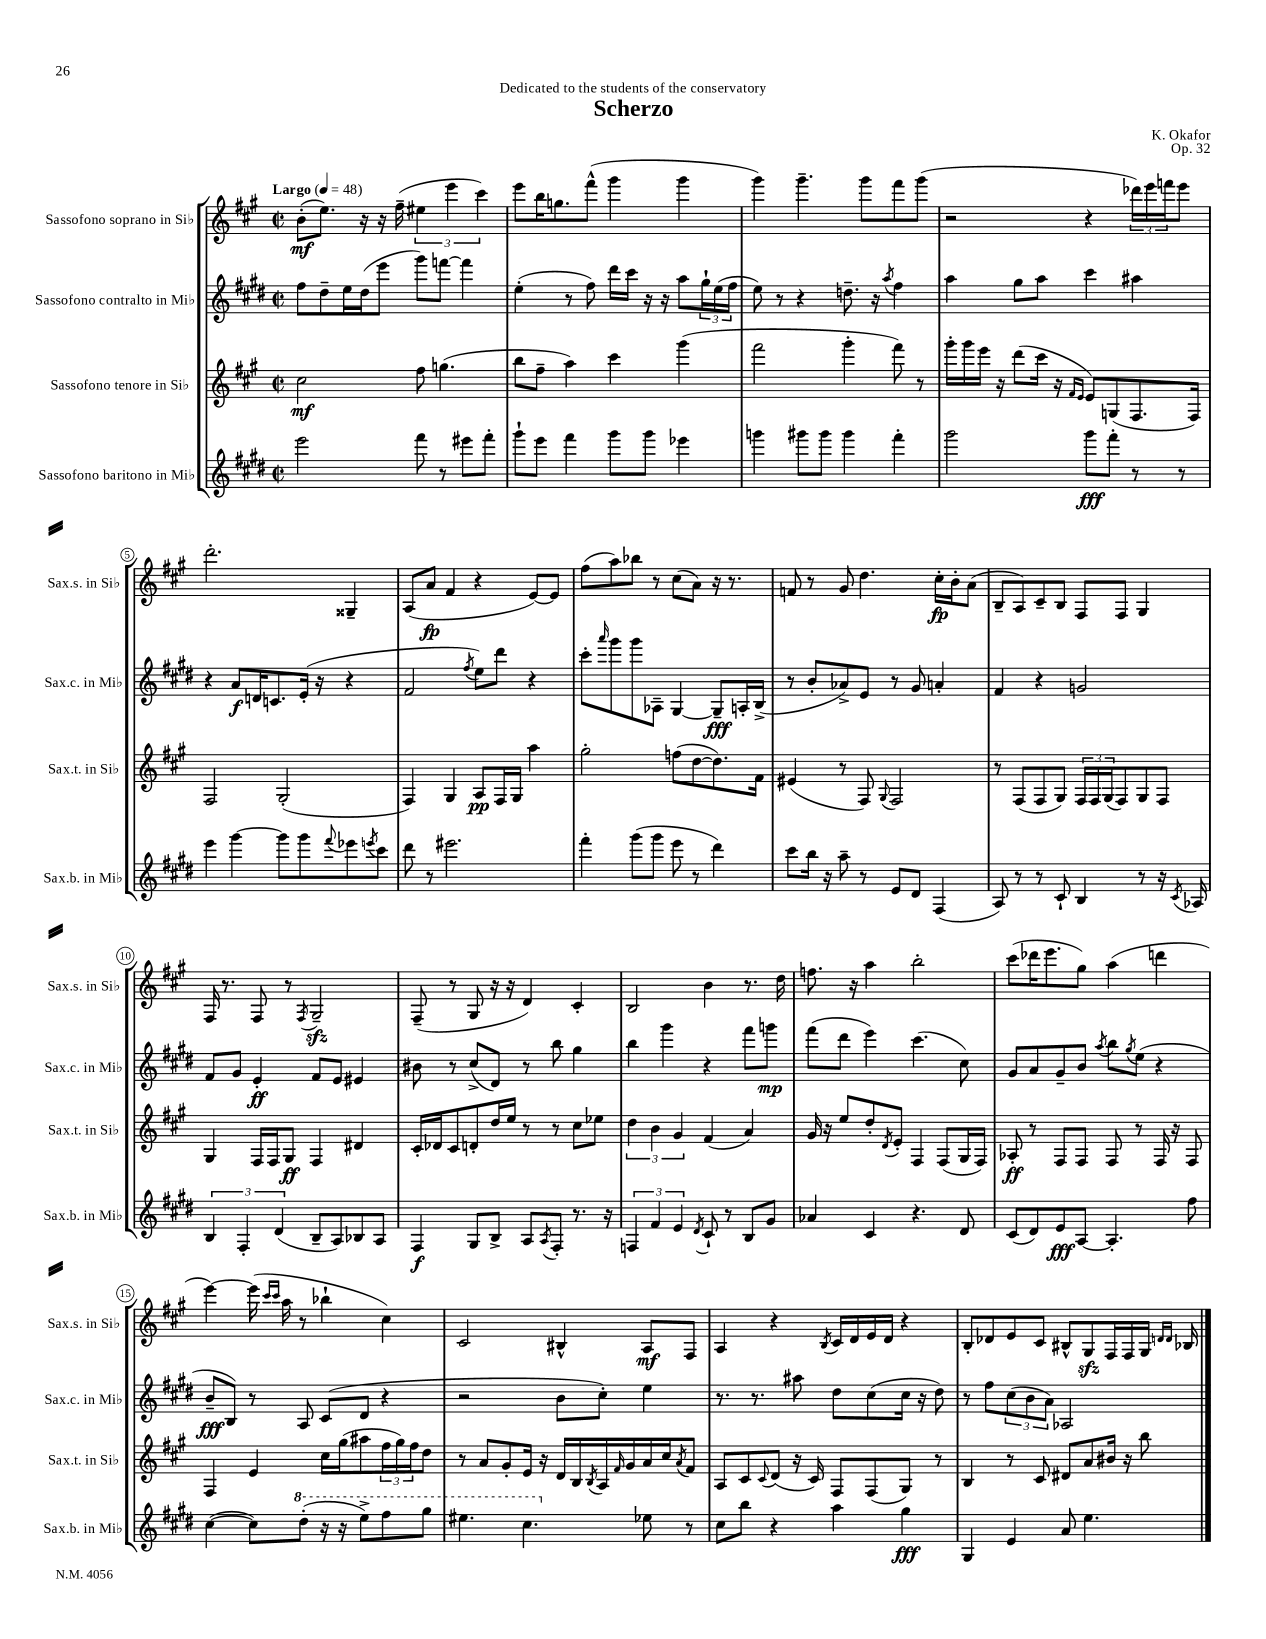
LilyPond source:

\header { title = "Scherzo" composer = "K. Okafor" dedication = "Dedicated to the students of the conservatory" opus = "Op. 32" }
<<
\new StaffGroup <<
\new Staff = "s0" \with { instrumentName = "Sassofono soprano in Sib" shortInstrumentName = "Sax.s. in Sib" } {
    \clef treble \key a \major \defaultTimeSignature \time 2/2 \tempo "Largo" 4 = 48
    b'8-.\mf( e''8.) r16 r16 fis''16--( \tuplet 3/2 { eis''4 e'''4 cis'''4) } |
    e'''8 b''16 g''8. fis'''8-^( gis'''4 gis'''4 |
    gis'''4) gis'''4.-- gis'''8 fis'''8 gis'''8( |
    r2 r4 \tuplet 3/2 { des'''16) e'''16 f'''16 } e'''8 |
    d'''2.-. gisis4-- |
    a8( a'8\fp fis'4 r4 e'8~) e'8 |
    fis''8( a''8) bes''8 r8 cis''8( a'8) r16 r8. |
    f'8 r8 gis'8 d''4. cis''16-.\fp b'16-. a'8( |
    b8-- a8) cis'8-- b8 fis8 fis8 gis4 |
    fis16 r8. fis8 r8 \acciaccatura { fis8 } gis2--\sfz |
    fis8--( r8 gis8 r16 r16 d'4) cis'4-. |
    b2 b'4 r8. d''16 |
    f''8. r16 a''4 b''2-. |
    cis'''8( des'''16 e'''8. gis''8) a''4( d'''4 |
    e'''4~) e'''16( \grace { cis'''16 cis'''16 } a''16 r8 bes''4-! cis''4) |
    cis'2 bis4-^ a8\mf fis8 |
    a4 r4 \acciaccatura { b8 } cis'16 d'16 e'16 d'16 r4 |
    b8-. des'8 e'8 cis'8 bis8-^ gis8\sfz fis16 fis16 gis16 \grace { d'16 d'16 } bes16 \bar "|." |
}
\new Staff = "s1" \with { instrumentName = "Sassofono contralto in Mib" shortInstrumentName = "Sax.c. in Mib" } {
    \clef treble \key e \major \defaultTimeSignature \time 2/2
    fis''8 dis''8-- e''16 dis''16( e'''8 gis'''8) f'''8~ f'''4 |
    e''4-.( r8 fis''8) dis'''16 cis'''16 r16 r16 a''8 \tuplet 3/2 { gis''16-! e''16( fis''16 } |
    e''8) r8 r4 d''8.-- r16 \acciaccatura { a''8 } fis''4 |
    a''4 gis''8 a''8 cis'''4 ais''4 |
    r4 a'8\f d'16 c'8. e'16-.( r16 r4 |
    fis'2 \acciaccatura { fis''8 } e''8) dis'''8 r4 |
    cis'''8-. \grace { a'''16 } gis'''8 gis'''8 aes8-- gis4~ gis8--\fff a16-. b16->( |
    r8 b'8-. aes'8->) e'8 r8 gis'8 a'4-. |
    fis'4 r4 g'2 |
    fis'8 gis'8 e'4-.\ff fis'8 e'8 eis'4 |
    bis'8 r8 cis''8->( dis'8) r8 b''8 gis''4 |
    b''4 gis'''4 r4 fis'''8 g'''8\mp |
    fis'''8( dis'''8 e'''4) cis'''4.( cis''8) |
    gis'8 a'8 gis'8-- b'8 \acciaccatura { a''8 } b''8 \acciaccatura { gis''8 } e''8( r4 |
    b'8--\fff b8) r8 a8 cis'8( dis'8 r4 |
    r2 b'8 cis''8-.) e''4 |
    r8. r8. ais''8 dis''8 cis''8( cis''16 r16 dis''8) |
    r8 fis''8 \tuplet 3/2 { cis''8( b'8 a'8) } aes2 \bar "|." |
}
\new Staff = "s2" \with { instrumentName = "Sassofono tenore in Sib" shortInstrumentName = "Sax.t. in Sib" } {
    \clef treble \key a \major \defaultTimeSignature \time 2/2
    cis''2\mf fis''8 g''4.( |
    b''8 fis''8-- a''4) cis'''4 gis'''4( |
    fis'''2 gis'''4-. fis'''8) r8 |
    gis'''16-. gis'''16 e'''16 r16 d'''8( cis'''16 r16 \grace { fis'16 e'16 } e'8) g8( fis8. fis16) |
    fis2 gis2-.( |
    fis4) gis4 a8\pp fis16 gis16 a''4 |
    gis''2-. f''8( d''8~ d''8.) fis'16 |
    eis'4( r8 fis8) \appoggiatura { gis8 } fis2 |
    r8 fis8( fis8 gis8) \tuplet 3/2 { fis16 fis16 gis16( } fis8) gis8 fis8 |
    gis4 fis16 fis16 gis8\ff fis4 dis'4 |
    cis'16-. des'16 cis'8 d'8-. d''16 e''16 r8 r8 cis''8 ees''8 |
    \tuplet 3/2 { d''4 b'4 gis'4 } fis'4( a'4) |
    gis'16 r16 e''8 d''8-. \acciaccatura { d'8 } e'8-. fis4 fis8( gis16 fis16) |
    aes8-.\ff r8 fis8 fis8 fis8 r8 fis16 r16 fis8 |
    fis4 e'4 cis''16 gis''16( ais''8 \tuplet 3/2 { fis''16 gis''16) fis''16 } d''8 |
    r8 a'8 gis'8-. e'16 r16 d'16 b16 \acciaccatura { b8 } a16 \grace { fis'16 } gis'16 a'16 cis''16 \acciaccatura { a'8 } fis'8 |
    a8 cis'8 \appoggiatura { cis'8 } d'8( r16 cis'16) fis8 fis8( gis8) r8 |
    b4 r8 cis'8 dis'8 a'8 bis'16 r16 b''8 \bar "|." |
}
\new Staff = "s3" \with { instrumentName = "Sassofono baritono in Mib" shortInstrumentName = "Sax.b. in Mib" } {
    \clef treble \key e \major \defaultTimeSignature \time 2/2
    e'''2 fis'''8 r8 eis'''8 fis'''8-. |
    gis'''8-! e'''8 fis'''4 gis'''8 gis'''8 ees'''4 |
    g'''4 gis'''8 gis'''8 gis'''4 fis'''4-. |
    gis'''2 gis'''8\fff fis'''8-. r8 r8 |
    e'''4 gis'''4~ gis'''8 gis'''8 \appoggiatura { fis'''8 } ees'''8 \acciaccatura { e'''8 } cis'''8 |
    dis'''8 r8 eis'''2. |
    fis'''4-. gis'''8( gis'''8 e'''8 r8 dis'''4) |
    cis'''8 b''16 r16 a''8-- r8 e'8 dis'8 fis4( |
    a8) r8 r8 cis'8-! b4 r8 r16 \acciaccatura { cis'8 } aes16 |
    \tuplet 3/2 { b4 fis4-. dis'4( } b8-- a8) bes8 a8 |
    fis4\f gis8 b8-> a8 \acciaccatura { a8 } fis8-. r8. r16 |
    \tuplet 3/2 { f4 fis'4 e'4 } \acciaccatura { dis'8 } cis'8-! r8 b8 gis'8 |
    aes'4 cis'4 r4. dis'8 |
    cis'8( dis'8) e'8\fff a8~ a4.-. fis''8 |
    cis''4~( cis''8) \ottava #1 dis'''8-.( r16 r16 e'''8->) fis'''8 gis'''8 |
    eis'''4. cis'''4. \ottava #0 ees''8 r8 |
    cis''8 b''8 r4 a''4 gis''4\fff |
    gis4 e'4 a'8 e''4. \bar "|." |
}
>>
>>
\layout { \context { \Score \override BarNumber.stencil = #(make-stencil-circler 0.1 0.3 ly:text-interface::print) } }
